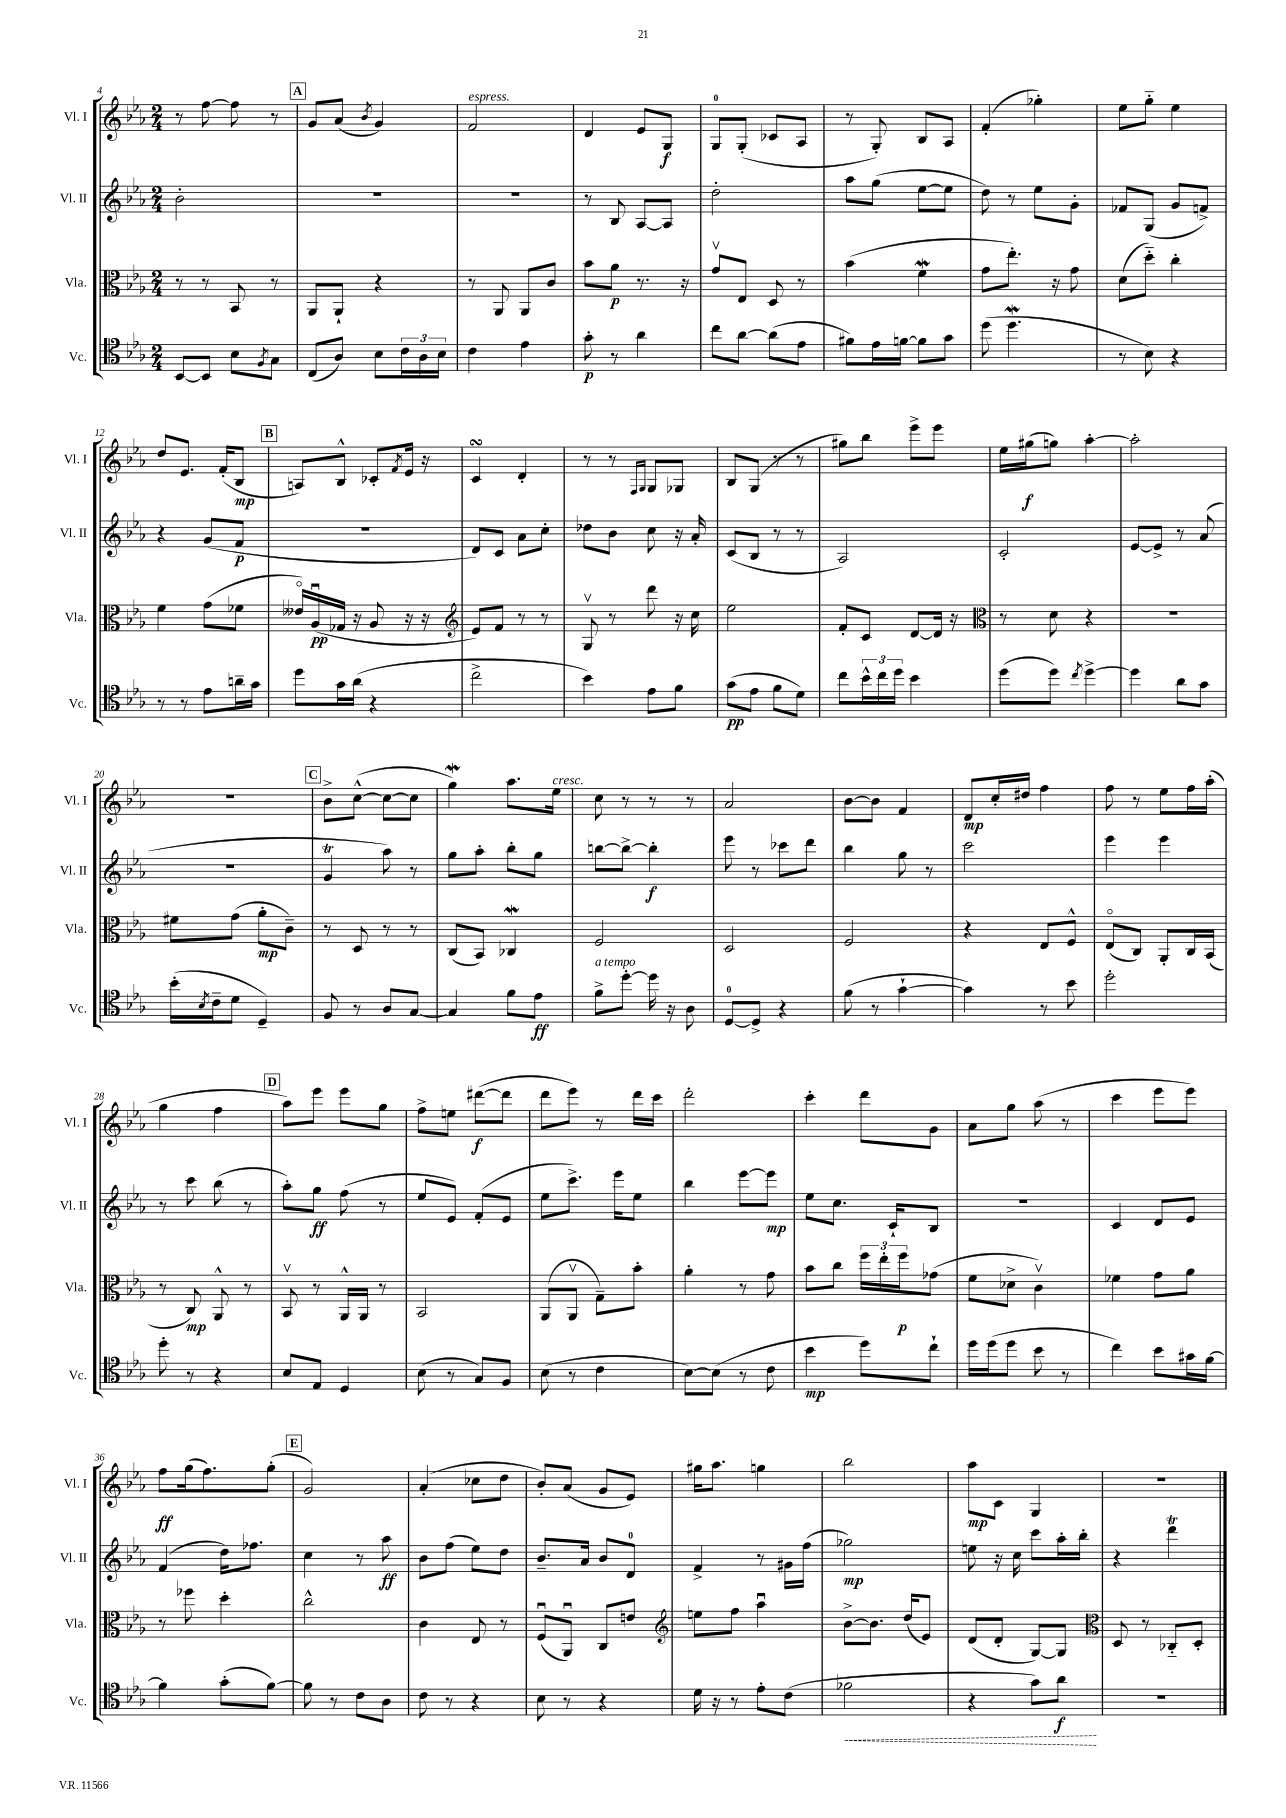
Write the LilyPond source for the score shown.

<<
\new StaffGroup <<
\new Staff = "s0" \with { instrumentName = "Vl. I" shortInstrumentName = "Vl. I" } {
    \clef treble \key ees \major \numericTimeSignature \time 2/4
    r8 f''8~ f''8 r8 |
    \mark \markup { \box "A" } g'8 aes'8( \acciaccatura { bes'8 } g'4) |
    f'2^\markup { \italic "espress." } |
    d'4 ees'8 g8\f |
    g8-0 g8-.( ces'8 aes8 |
    r8 g8-.) bes8 aes8 |
    f'4-.( ges''4-.) |
    ees''8 g''8-_ ees''4 |
    d''8 ees'8. f'16-.( bes8\mp |
    \mark \markup { \box "B" } a8) bes8-^ ces'8-. \acciaccatura { f'8 } ees'16 r16 |
    c'4\turn d'4-. |
    r8 r8 \grace { f16 g16 } g8 ges8 |
    bes8 g8( r8 r8 |
    gis''8) bes''8 ees'''8-> ees'''8 |
    ees''16 gis''16\f( g''8) aes''4~-. |
    aes''2-. |
    r2 |
    \mark \markup { \box "C" } bes'8-> c''8~-^( c''8~ c''8 |
    g''4\mordent) aes''8. ees''16^\markup { \italic "cresc." } |
    c''8 r8 r8 r8 |
    aes'2 |
    bes'8~ bes'8 f'4 |
    d'8\mp c''16-. dis''16 f''4 |
    f''8 r8 ees''8 f''16 aes''16-.( |
    g''4 f''4 |
    \mark \markup { \box "D" } aes''8) ees'''8 ees'''8 g''8 |
    f''8-> e''8 dis'''8~\f( dis'''8 |
    d'''8 ees'''8) r8 d'''16 c'''16 |
    d'''2-. |
    c'''4-. d'''8 g'8 |
    aes'8 g''8 aes''8( r8 |
    c'''4 ees'''8 ees'''8) |
    f''8\ff g''16( f''8.) g''8-.( |
    \mark \markup { \box "E" } g'2) |
    aes'4-.( ces''8 d''8 |
    bes'8-.) aes'8( g'8 ees'8) |
    gis''16 aes''8. g''4 |
    bes''2 |
    aes''8\mp c'8 g4 |
    R2 \bar "|." |
}
\new Staff = "s1" \with { instrumentName = "Vl. II" shortInstrumentName = "Vl. II" } {
    \clef treble \key ees \major \numericTimeSignature \time 2/4
    bes'2-. |
    \mark \markup { \box "A" } R2 |
    R2 |
    r8 bes8 aes8~ aes8 |
    d''2-. |
    aes''8 g''8( ees''8~ ees''8 |
    d''8) r8 ees''8 g'8-. |
    fes'8 g8( g'8 f'8->) |
    r4 g'8( f'8\p |
    \mark \markup { \box "B" } R2 |
    d'8) c'8 aes'8 c''8-. |
    des''8 bes'8 c''8 r16 aes'16-. |
    c'8( bes8 r8 r8 |
    aes2) |
    c'2-. |
    ees'8~ ees'8-> r8 aes'8( |
    r2 |
    \mark \markup { \box "C" } g'4\trill aes''8) r8 |
    g''8 aes''8-. bes''8-. g''8 |
    b''8~ b''8~-> b''4-.\f |
    ees'''8 r8 ces'''8 d'''8 |
    bes''4 g''8 r8 |
    c'''2 |
    ees'''4 ees'''4 |
    r8 c'''8 bes''8( r8 |
    \mark \markup { \box "D" } aes''8-.) g''8\ff f''8( r8 |
    ees''8 ees'8) f'8-.( ees'8 |
    ees''8 c'''8.->) ees'''16 ees''8 |
    bes''4 ees'''8~ ees'''8\mp |
    ees''8 c''8. c'16-! bes8 |
    r2 |
    c'4 d'8 ees'8 |
    f'4( d''16) fes''8. |
    \mark \markup { \box "E" } c''4 r8 aes''8\ff |
    bes'8 f''8( ees''8) d''8 |
    bes'8.-- aes'16 bes'8 d'8-0 |
    f'4-> r8 gis'16 f''16( |
    ges''2\mp) |
    e''8 r16 c''16 c'''8 aes''16-. bes''16-. |
    r4 d'''4\trill \bar "|." |
}
\new Staff = "s2" \with { instrumentName = "Vla." shortInstrumentName = "Vla." } {
    \clef alto \key ees \major \numericTimeSignature \time 2/4
    r8 r8 bes,8 r8 |
    \mark \markup { \box "A" } aes,8 aes,8-! r4 |
    r8 aes,8 aes,8 c'8 |
    bes'8 aes'8\p r8. r16 |
    g'8\upbow ees8 d8 r8 |
    bes'4( f'4\mordent |
    g'8 ees''8.-.) r16 g'8 |
    d'8( d''8-_) c''4-. |
    f'4 g'8( fes'8 |
    \mark \markup { \box "B" } eeses'16\flageolet) aes16\downbow\pp( ges16 r16 aes8 r16 r16 |
    \clef treble ees'8) f'8 r8 r8 |
    g8\upbow r8 d'''8 r16 c''16 |
    ees''2 |
    f'8-. c'8 d'8~ d'16 r16 |
    \clef alto r8 d'8 r4 |
    R2 |
    fis'8 g'8( aes'8-.\mp c'8--) |
    \mark \markup { \box "C" } r8 d8 r8 r8 |
    c8( bes,8) ces4\mordent |
    f2 |
    d2 |
    f2 |
    r4 ees8 f8-^ |
    ees8\flageolet( c8) aes,8-. c16 bes,16( |
    r8 c8\mp) aes,8-^ r8 |
    \mark \markup { \box "D" } bes,8\upbow r8 aes,16-^ aes,16 r8 |
    bes,2 |
    aes,8( aes,8\upbow g8--) bes'8-. |
    aes'4-. r8 g'8 |
    bes'8 c''8 \tuplet 3/2 { f''16 ees''16-. f''16\p } ges'8( |
    f'8 des'8-> c'4\upbow) |
    fes'4 g'8 aes'8 |
    r8 fes''8 d''4-. |
    \mark \markup { \box "E" } c''2-^ |
    c'4 ees8 r8 |
    f8\downbow( aes,8\downbow) c8 e'8 |
    \clef treble e''8 f''8 aes''4\downbow |
    bes'8~-> bes'8. d''16( ees'8) |
    d'8( d'8-. g8~) g8 |
    \clef alto d8 r8 ces8-_ d8-. \bar "|." |
}
\new Staff = "s3" \with { instrumentName = "Vc." shortInstrumentName = "Vc." } {
    \clef tenor \key ees \major \numericTimeSignature \time 2/4
    bes,8~ bes,8 bes8 \acciaccatura { f8 } g8 |
    \mark \markup { \box "A" } c8( aes8) bes8 \tuplet 3/2 { c'16 aes16 bes16 } |
    c'4 ees'4 |
    g'8-.\p r8 aes'4 |
    c''8 aes'8~ aes'8( ees'8 |
    fis'8) ees'16 f'16~ f'8 g'8 |
    d''8( d''4.\mordent |
    r8 bes8) r4 |
    r8 r8 ees'8 a'16-- g'16 |
    \mark \markup { \box "B" } d''8 g'16 aes'16( r4 |
    c''2-> |
    bes'4) ees'8 f'8 |
    g'8\pp( ees'8 f'8 d'8) |
    c''8 \tuplet 3/2 { bes'16-^ c''16 d''16 } bes'4 |
    d''8( d''8) \acciaccatura { c''8 } d''4~-> |
    d''4 aes'8 g'8 |
    bes'16-.( \acciaccatura { bes8 } c'16-- d'8 d4--) |
    \mark \markup { \box "C" } f8 r8 aes8 g8~ |
    g4 f'8 ees'8\ff |
    f'8->^\markup { \italic "a tempo" } d''8~-. d''16 r16 aes8 |
    d8-0~ d8-> r4 |
    f'8( r8 g'4~-! |
    g'4) r8 bes'8 |
    d''2-. |
    d''8-. r8 r4 |
    \mark \markup { \box "D" } bes8 ees8 d4 |
    bes8( r8 g8) f8 |
    bes8( r8 c'4 |
    bes8~) bes8( r8 c'8 |
    bes'4\mp d''8) c''8-! |
    d''16 d''16( d''8 bes'8 r8 |
    c''4) bes'8 gis'16 f'16~ |
    f'4 g'8-.( f'8~) |
    \mark \markup { \box "E" } f'8 r8 c'8 aes8 |
    c'8 r8 r4 |
    bes8 r8 r4 |
    d'16 r16 r8 ees'8-. c'8( |
    \once \override Hairpin.style = #'dashed-line fes'2\< |
    r4 g'8) aes'8\f\! |
    R2 \bar "|." |
}
>>
>>
\layout { \context { \Score currentBarNumber = #4 } }
